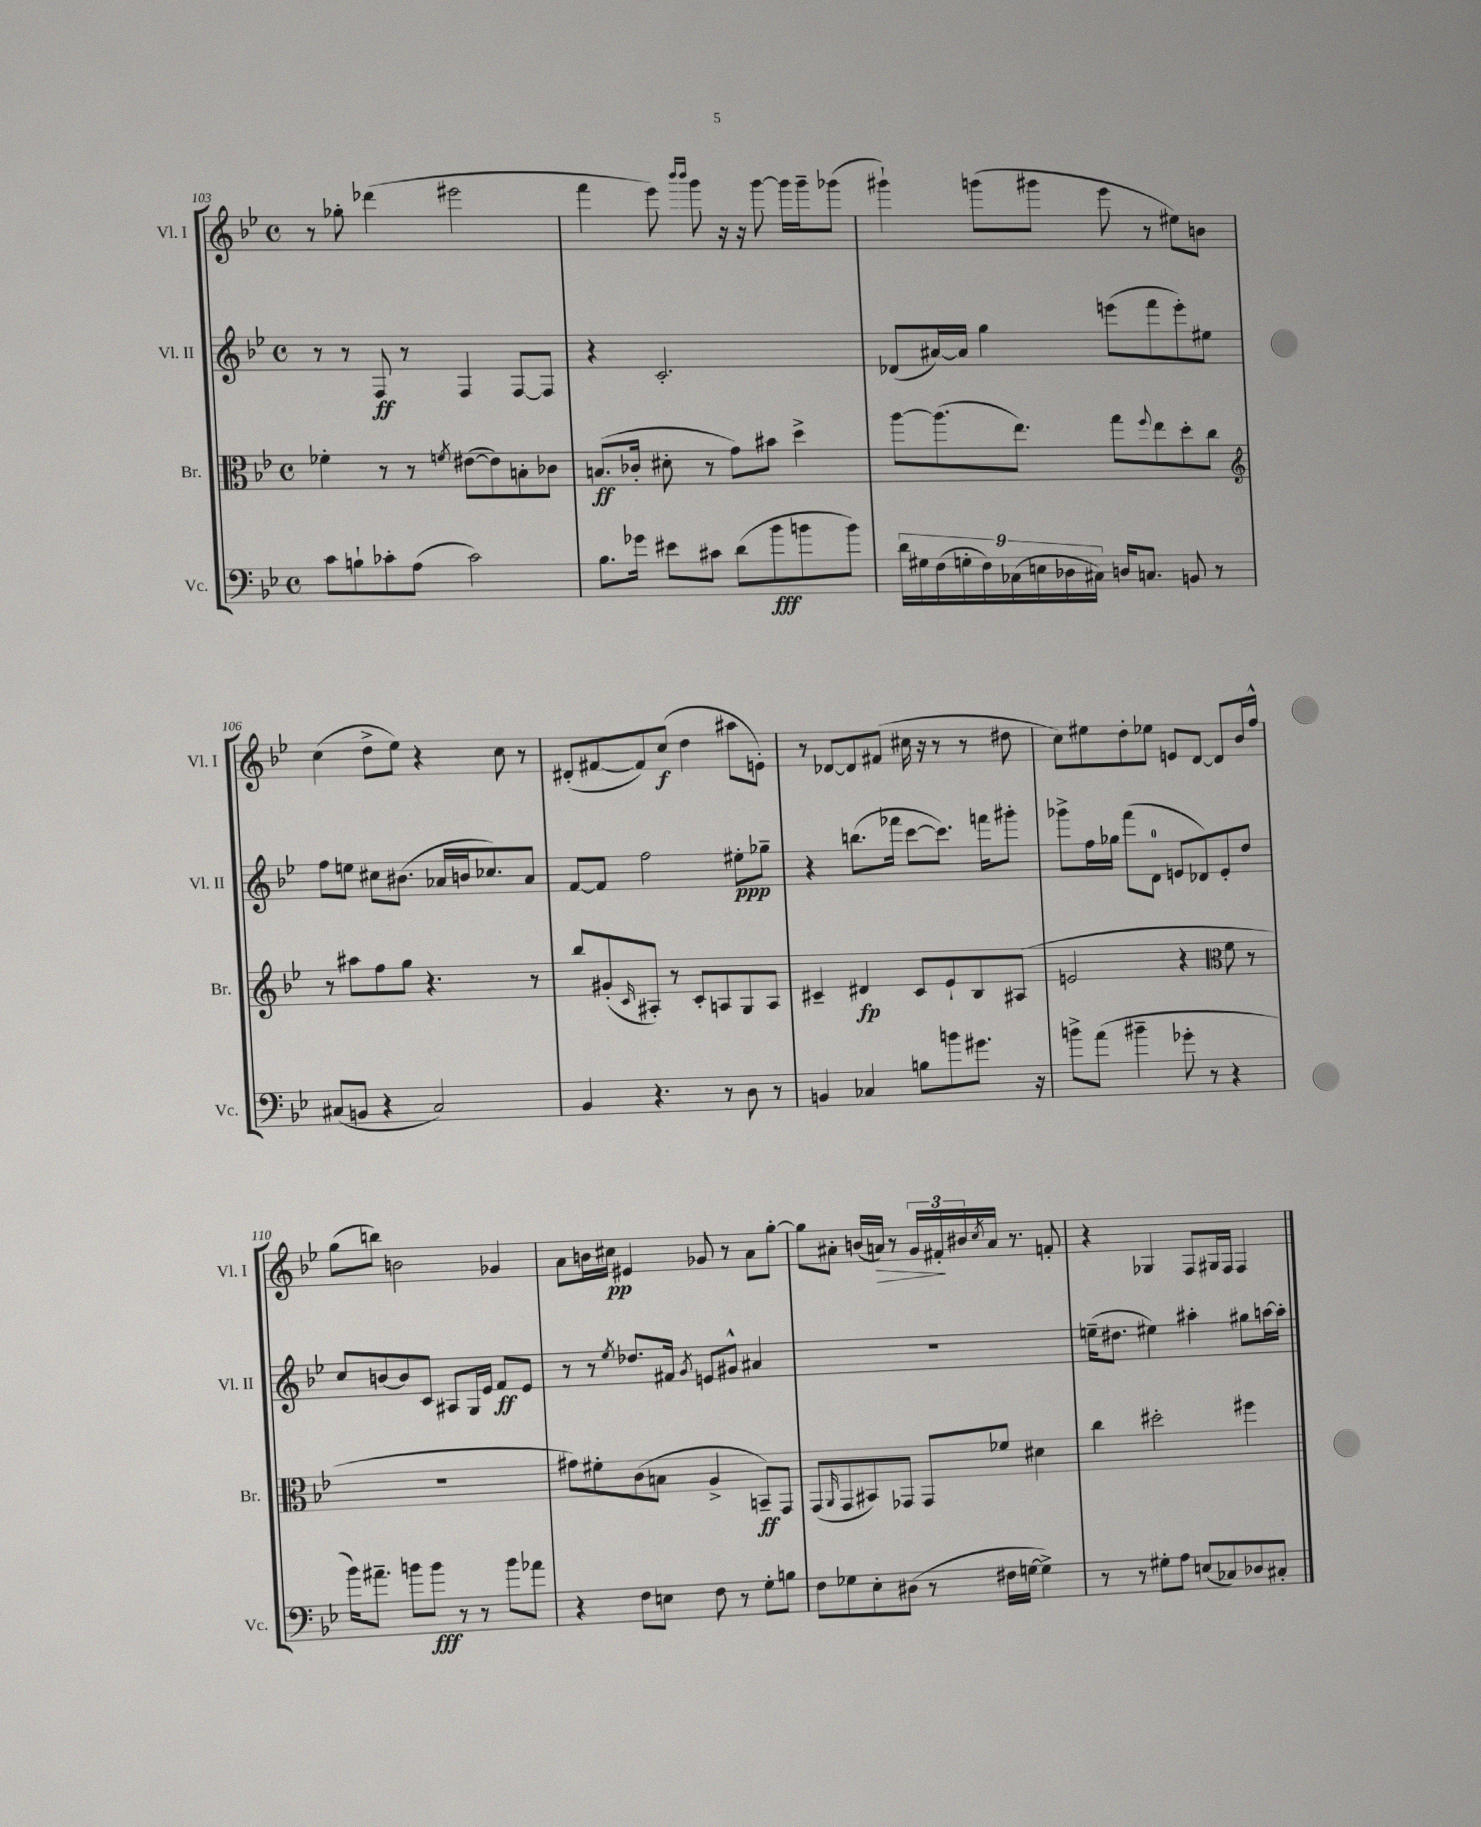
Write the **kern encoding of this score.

**kern	**dynam	**kern	**dynam	**kern	**dynam	**kern	**dynam
*part4	*part4	*part3	*part3	*part2	*part2	*part1	*part1
*staff4	*staff4	*staff3	*staff3	*staff2	*staff2	*staff1	*staff1
*I"Vc.	*	*I"Br.	*	*I"Vl. II	*	*I"Vl. I	*
*I'Vc.	*	*I'Br.	*	*I'Vl. II	*	*I'Vl. I	*
*clefF4	*	*clefC3	*	*clefG2	*	*clefG2	*
*k[b-e-]	*	*k[b-e-]	*	*k[b-e-]	*	*k[b-e-]	*
*M4/4	*	*M4/4	*	*M4/4	*	*M4/4	*
*met(c)	*	*met(c)	*	*met(c)	*	*met(c)	*
=103	=103	=103	=103	=103	=103	=103	=103
8c\L	.	4f-X'\	.	8r	.	8r	.
8Bn`\	.	.	.	8r	.	8gg-X'\	.
8c-X'\	.	8r	.	8F/	ff	(4ddd-X\	.
(8A\J	.	8r	.	8r	.	.	.
.	.	8qfn/	.	.	.	.	.
2c-\)	.	([8e#X\L	.	4F/	.	2eee#X\	.
.	.	8e#\])	.	.	.	.	.
.	.	8Bn'\	.	[8F/L	.	.	.
.	.	8c-X\J	.	8F/J]	.	.	.
=104	=104	=104	=104	=104	=104	=104	=104
8.B-\L	.	(8.Bn/L	ff	4r	.	4fff\	.
16g-X\Jk	.	16c-X'/Jk	.	.	.	.	.
8e#X\L	.	8d#X'\	.	2.c'/	.	8eee-\)	.
.	.	.	.	.	.	16qqbbb-/LL	.
.	.	.	.	.	.	16qqbbb-/JJ	.
8c#X\J	.	8r	.	.	.	8ggg\	.
(8d\L	.	8g\L)	.	.	.	16r	.
.	.	.	.	.	.	16r	.
8b-\	fff	8b#X\J	.	.	.	[8ggg\	.
8bn\	.	4dd^\	.	.	.	16ggg\LL]	.
.	.	.	.	.	.	16ggg~\J	.
8b\J)	.	.	.	.	.	(8ggg-X\J	.
=105	=105	=105	=105	=105	=105	=105	=105
18d\LL	.	[8aa\L	.	(8d-X/L	.	4ggg#X`\)	.
18G#X\	.	.	.	.	.	.	.
(18F\	.	.	.	.	.	.	.
.	.	(8.aa\]	.	[16a#X/L)	.	.	.
18Gn'\	.	.	.	.	.	.	.
.	.	.	.	16a#/JJ]	.	.	.
18F\)	.	.	.	.	.	.	.
.	.	.	.	4gg\	.	(8gggn\L	.
(18C-X\	.	.	.	.	.	.	.
.	.	8.ee-\J)	.	.	.	.	.
18En\	.	.	.	.	.	.	.
.	.	.	.	.	.	8ggg#X\J	.
18D-X\	.	.	.	.	.	.	.
18C#X\JJ)	.	.	.	.	.	.	.
16Dn/KL	.	8gg\L	.	(8eeen\L	.	8eee-\	.
8.Cn/J	.	.	.	.	.	.	.
.	.	8qqff/	.	.	.	.	.
.	.	8ee-\	.	8fff\	.	8r	.
8BBn/	.	8dd'\	.	8eee'\)	.	8ee#X\L)	.
8r	.	8cc\J	.	8ee#X\J	.	8bn\J	.
!!LO:LB:g=z
=106	=106	=106	=106	=106	=106	=106	=106
*	*	*clefG2	*	*	*	*	*
(8C#X/L	.	8r	.	8ff\L	.	(4cc\	.
8BBn/J	.	8aa#X\L	.	8een\J	.	.	.
4r	.	8ff\	.	8cc#X\L	.	8dd^\L	.
.	.	8gg\J	.	(8.b#X\J	.	8ee-\J)	.
2C#/)	.	4.r	.	.	.	4r	.
.	.	.	.	16a-X/LL	.	.	.
.	.	.	.	16bn/J	.	.	.
.	.	.	.	8.cc-X/)	.	.	.
.	.	.	.	.	.	8cc\	.
.	.	8r	.	8a-/J	.	8r	.
=107	=107	=107	=107	=107	=107	=107	=107
4BB-/	.	8bb-/L	.	[8f/L	.	(8d#X'/L	.
.	.	(8g#X'/	.	8f/J]	.	[8f#X/	.
.	.	16qqc/	.	.	.	.	.
4.r	.	8A#X'/J)	.	2ff\	.	8f#/])	.
.	.	8r	.	.	.	(8cc/J	f
.	.	8c'/L	.	.	.	4dd\	.
8r	.	8An/	.	.	.	.	.
8D\	.	8G/	.	8ee#X'\L	ppp	8aa#X\L	.
8r	.	8A/J	.	8gg-X~\J	.	8en'\J)	.
=108	=108	=108	=108	=108	=108	=108	=108
4BBn/	.	4c#X~/	.	4r	.	8r	.
.	.	.	.	.	.	[8d-X/L	.
4C-X/	.	4d#X/	fp	(8.bbn\L	.	8d-/]	.
.	.	.	.	.	.	(8f#X/J	.
.	.	.	.	16fff-X\Jk	.	.	.
8Bn\L	.	8c#/L	.	[8ccc\L	.	16cc#X\	.
.	.	.	.	.	.	16r	.
8bn\	.	8e-`/	.	8.ccc\J])	.	8r	.
8.g#X\J	.	8B-/	.	.	.	8r	.
.	.	.	.	16fffn\KL	.	.	.
.	.	(8A#X/J	.	8ggg#X'\J	.	8dd#X\	.
16r	.	.	.	.	.	.	.
=109	=109	=109	=109	=109	=109	=109	=109
8bn^\L	.	2en/	.	8ggg-X^\L	.	8cc\L)	.
(8a\J	.	.	.	16ff\L	.	8ee#X\	.
.	.	.	.	16gg-X\JJ	.	.	.
4b#X~\	.	.	.	(8fff\L	.	8dd'\	.
.	.	.	.	8d\J	.	8ee-X\J	.
8g-X'\	.	4r	.	8en/L	.	8en/L	.
8r	.	.	.	8d-X/)	.	[8d/J	.
*	*	*clefC3	*	*	*	*	*
4r	.	8f\	.	8e'/	.	8d/L]	.
.	.	8r	.	8dd/J	.	16b-/L	.
.	.	.	.	.	.	16ff^^/JJ	.
!!LO:LB:g=z
=110	=110	=110	=110	=110	=110	=110	=110
16b-\KL)	.	1r	.	8cc/L	.	(8gg\L	.
8.a#X~\J	.	.	.	.	.	.	.
.	.	.	.	[8bn/	.	8bbn\J)	.
8bn\L	.	.	.	8b/]	.	2bn\	.
8b\J	fff	.	.	8c/J	.	.	.
8r	.	.	.	8A#X/L	.	.	.
8r	.	.	.	16G/L	.	.	.
.	.	.	.	16e-/JJ	.	.	.
8b\L	.	.	.	8f/L	ff	4g-X/	.
8a-X\J	.	.	.	8e-/J	.	.	.
=111	=111	=111	=111	=111	=111	=111	=111
4r	.	8g#X\L)	.	8r	.	8a\L	.
.	.	8f#X'\	.	8r	.	16bn\L	.
.	.	.	.	.	.	16cc#X\JJ	pp
.	.	.	.	8qee-/	.	.	.
8F\L	.	(8c\	.	8.dd-X/L	.	4e#X/	.
8En\J	.	8Bn\J	.	.	.	.	.
.	.	.	.	16f#X/Jk	.	.	.
.	.	.	.	8qg/	.	.	.
8F\	.	4A^/	.	8en/L	.	8g-X/	.
8r	.	.	.	8g#X^^/J	.	8r	.
8G'\L	.	8BBn~/L)	ff	4a#X/	.	8a\L	.
8Bn\J	.	8GG/J	.	.	.	[8gg'\J	.
=112	=112	=112	=112	=112	=112	=112	=112
8F\L	.	(8GG/L	.	1r	.	8gg\L]	.
.	.	16qqAA/	.	.	.	.	.
8G-X\	.	8GG/	.	.	.	8a#X'\J	.
8E-'\	.	8BB#X/)	.	.	.	(16bn/LL	.
!	!	!	!	!	!	!	!LO:HP:b
.	.	.	.	.	.	16an/JJ)	>
(8D#X\J	.	8GG-X/J	.	.	.	8r	.
8r	.	8GG-/L	.	.	.	24g/LL	.
.	.	.	.	.	.	24f#X'/	.
.	.	.	.	.	.	24b#X/	]
.	.	.	.	.	.	8qcc/	.
16F#X\LL	.	8f-X/J	.	.	.	16a/JJ	.
[16Gn\JJ	.	.	.	.	.	8.r	.
4G^\])	.	4d#X\	.	.	.	.	.
.	.	.	.	.	.	8fn'/	.
=113	=113	=113	=113	=113	=113	=113	=113
8r	.	4cc\	.	(16een~\KL	.	4r	.
.	.	.	.	8.dd#X\J	.	.	.
8r	.	.	.	.	.	.	.
8G#X'\L	.	2dd#X'\	.	4ee#X\)	.	4G-X/	.
8A\J	.	.	.	.	.	.	.
(8En/L	.	.	.	4aa#X'\	.	8F/L	.
8C-X/)	.	.	.	.	.	16G#X/L	.
.	.	.	.	.	.	16F/JJ	.
8D-X/	.	4ff#X\	.	8gg#X\L	.	4F/	.
8C#X'/J	.	.	.	[16aan\L	.	.	.
.	.	.	.	16aa'\JJ]	.	.	.
==	==	==	==	==	==	==	==
*-	*-	*-	*-	*-	*-	*-	*-
